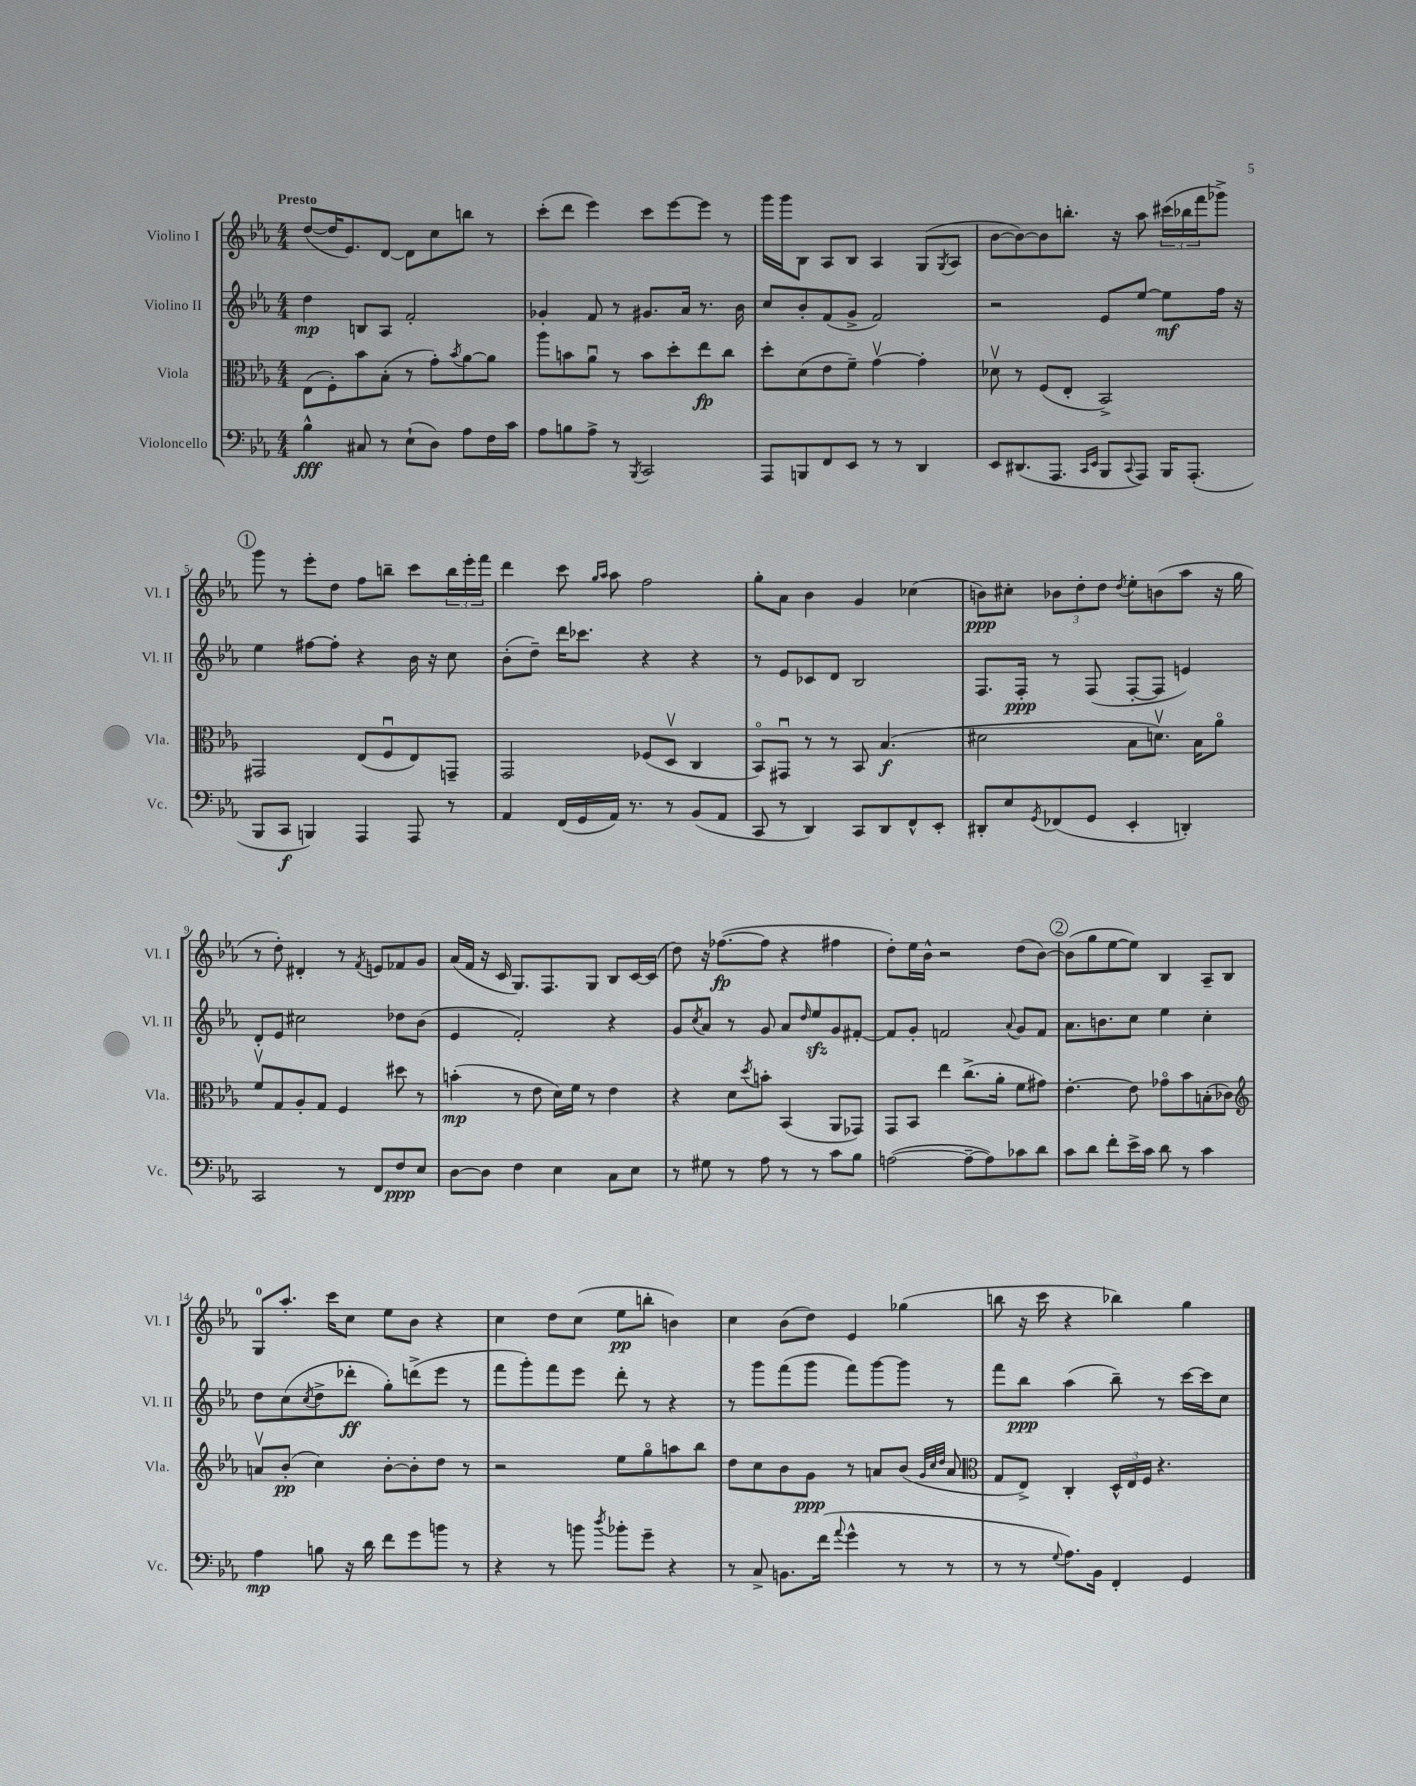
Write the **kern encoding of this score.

**kern	**dynam	**kern	**dynam	**kern	**dynam	**kern	**dynam
*part4	*part4	*part3	*part3	*part2	*part2	*part1	*part1
*staff4	*staff4	*staff3	*staff3	*staff2	*staff2	*staff1	*staff1
*I"Violoncello	*	*I"Viola	*	*I"Violino II	*	*I"Violino I	*
*I'Vc.	*	*I'Vla.	*	*I'Vl. II	*	*I'Vl. I	*
*clefF4	*	*clefC3	*	*clefG2	*	*clefG2	*
*k[b-e-a-]	*	*k[b-e-a-]	*	*k[b-e-a-]	*	*k[b-e-a-]	*
*M4/4	*	*M4/4	*	*M4/4	*	*M4/4	*
=1	=1	=1	=1	=1	=1	=1	=1
!	!	!	!	!	!	!LO:TX:a:B:t=Presto	!
4B-^^\	fff	(8E-\L	.	4dd\	mp	([8dd/L	.
.	.	8F'\)	.	.	.	16dd/K]	.
.	.	.	.	.	.	8.e-/)	.
8C#X/	.	8b-\	.	8Bn/L	.	.	.
8r	.	(8B-'\J	.	8A-/J	.	[8d/J	.
(8E-`\L	.	8r	.	2f'/	.	8d\L]	.
8D\J)	.	8g'\L)	.	.	.	8cc\	.
.	.	8qb-/	.	.	.	.	.
8A-\L	.	[8a-\	.	.	.	8bbn\J	.
16F\L	.	8a-\J]	.	.	.	8r	.
16c\JJ	.	.	.	.	.	.	.
=2	=2	=2	=2	=2	=2	=2	=2
8A-\L	.	8aa-\L	.	4g-X'/	.	(8ccc'\L	.
8Bn\	.	8bn\	.	.	.	8ddd\J	.
8A-^\J	.	8a-u\J	.	8f/	.	4eee-\)	.
8r	.	8r	.	8r	.	.	.
8qBBB-/	.	.	.	.	.	.	.
2CC/	.	8b\L	.	8.g#X/L	.	8ccc\L	.
.	.	8dd'\	.	.	.	[8eee-\	.
.	.	.	.	16a-/Jk	.	.	.
.	.	8ee-\	fp	8.r	.	8eee-\J]	.
.	.	8cc\J	.	.	.	8r	.
.	.	.	.	16b-\	.	.	.
=3	=3	=3	=3	=3	=3	=3	=3
8AAA-/L	.	8dd'\L	.	8cc/L	.	16ggg\LL	.
.	.	.	.	.	.	16ggg\J	.
8BBBn/	.	(8d\	.	8b-'/	.	8B-\J	.
8FF/	.	8e-\	.	(8f/	.	8A-/L	.
8EE-/J	.	8f~\J)	.	8g^/J	.	8B-/J	.
8r	.	[4gv\	.	2f/)	.	4A-/	.
8r	.	.	.	.	.	.	.
4DD/	.	4g'\]	.	.	.	(8G/L	.
.	.	.	.	.	.	8qG/	.
.	.	.	.	.	.	8A-/J	.
=4	=4	=4	=4	=4	=4	=4	=4
8EE-/L	.	8d-Xv\	.	2r	.	[8b-\L	.
(8.DD#X/	.	8r	.	.	.	8b-\_)	.
.	.	(8F/L	.	.	.	8b-\]	.
8.AAA-/J	.	.	.	.	.	.	.
.	.	8E-'/J	.	.	.	8.bbn'\J	.
16qqCC/LL	.	.	.	.	.	.	.
16qqEE-/JJ	.	.	.	.	.	.	.
8BBB-/L	.	2BB-^/)	.	8e-/L	.	.	.
.	.	.	.	.	.	16r	.
8qqCC/	.	.	.	.	.	.	.
8AAA-/J)	.	.	.	[8ee-/J	.	8aa-\	.
16BBB-/KL	.	.	.	8ee-\L]	mf	(24ccc#X\LL	.
.	.	.	.	.	.	24bb-X\	.
(8.AAA-'/J	.	.	.	.	.	.	.
.	.	.	.	.	.	24fff\J	.
.	.	.	.	16ff\Jk	.	8ggg-X^\J)	.
.	.	.	.	16r	.	.	.
!!LO:LB:g=z
!!LO:REH:place=s1:t=1
=5	=5	=5	=5	=5	=5	=5	=5
8BBB-/L	.	2GG#X/	.	4ee-\	.	8ggg\	.
8CC/J	f	.	.	.	.	8r	.
4BBBn/)	.	.	.	[8ff#X\L	.	8eee-'\L	.
.	.	.	.	8ff#'\J]	.	8dd\J	.
4AAA-/	.	(8E-/L	.	4r	.	8ff\L	.
.	.	8Fu/	.	.	.	8bbn~\J	.
8AAA-/	.	8E-/)	.	16b-\	.	8ccc\L	.
.	.	.	.	16r	.	.	.
8r	.	8GGn~/J	.	8cc\	.	24bb\L	.
.	.	.	.	.	.	24eee-'\	.
.	.	.	.	.	.	24fff\JJ	.
=6	=6	=6	=6	=6	=6	=6	=6
4AA-/	.	2GG/	.	(8b-'\L	.	4ddd\	.
.	.	.	.	8dd~\J)	.	.	.
(16FF/LL	.	.	.	16ddd\KL	.	8ccc\	.
16GG/	.	.	.	8.ccc-X\J	.	.	.
.	.	.	.	.	.	16qqgg/LL	.
.	.	.	.	.	.	16qqaa-/JJ	.
16AA-/JJ)	.	.	.	.	.	8aa-\	.
8.r	.	.	.	.	.	.	.
.	.	(8F-X/L	.	4r	.	2ff\	.
8r	.	8Dv/J	.	.	.	.	.
(8BB-/L	.	4C/	.	4r	.	.	.
8AA-/J	.	.	.	.	.	.	.
=7	=7	=7	=7	=7	=7	=7	=7
8CC/	.	8BB-/L)	.	8r	.	8gg'\L	.
8r	.	8GG#Xu/J	.	8e-/L	.	8a-\J	.
4DD/)	.	8r	.	8c-X/	.	4b-\	.
.	.	8r	.	8d/J	.	.	.
8CC/L	.	8BB-/	.	2B-/	.	4g/	.
8DD/	.	(4.B-/	f	.	.	.	.
8FF^^/	.	.	.	.	.	(4cc-X\	.
8EE-'/J	.	.	.	.	.	.	.
=8	=8	=8	=8	=8	=8	=8	=8
8DD#X'/L	.	2d#X\	.	8.F/L	.	8bn\L)	ppp
8E-/	.	.	.	.	.	8cc#X'\J	.
.	.	.	.	16F'/Jk	ppp	.	.
8qGG/	.	.	.	.	.	.	.
(8FF-X/	.	.	.	8r	.	12b-X\L	.
.	.	.	.	.	.	12dd'\	.
8GG/J	.	.	.	(8F/	.	.	.
.	.	.	.	.	.	12dd\J	.
.	.	.	.	.	.	8qdd/	.
4EE-'/	.	8B-\L	.	[8F'/L	.	8ee-'\L	.
.	.	8.dnv\J)	.	8F/J]	.	(8bn\	.
4DDn'/)	.	.	.	4en/)	.	8aa-\J	.
.	.	16B-\KL	.	.	.	.	.
.	.	8a-\J	.	.	.	16r	.
.	.	.	.	.	.	16gg\	.
!!LO:LB:g=z
=9	=9	=9	=9	=9	=9	=9	=9
2CC/	.	8fv/L	.	8d'/L	.	8r	.
.	.	8G/	.	8e-/J	.	8dd'\)	.
.	.	8A-'/	.	2cc#X\	.	4d#X'/	.
.	.	8G/J	.	.	.	.	.
8r	.	4F/	.	.	.	8r	.
.	.	.	.	.	.	8qf/	.
8FF/L	.	.	.	.	.	8en/L	.
8F/	ppp	8dd#X\	.	8dd-X\L	.	8f-X/	.
8E-/J	.	8r	.	(8b-\J	.	8g/J	.
=10	=10	=10	=10	=10	=10	=10	=10
[8D\L	.	(4bn'\	mp	4e-/	.	(16a-/LL	.
.	.	.	.	.	.	16f/JJ	.
8D\J]	.	.	.	.	.	16r	.
.	.	.	.	.	.	16c/	.
4F\	.	8r	.	2f'/)	.	8.G/L)	.
.	.	8e-\	.	.	.	.	.
.	.	.	.	.	.	8.F/	.
4E-\	.	16d\LL)	.	.	.	.	.
.	.	16f\JJ	.	.	.	.	.
.	.	8r	.	.	.	8G/J	.
8C\L	.	4e-\	.	4r	.	8B-/L	.
8E-\J	.	.	.	.	.	[16c/L	.
.	.	.	.	.	.	(16c/JJ]	.
=11	=11	=11	=11	=11	=11	=11	=11
8r	.	4r	.	8g/L	.	8dd\)	.
.	.	.	.	8qcc/	.	.	.
8G#X\	.	.	.	8a-/J	.	16r	.
.	.	.	.	.	.	([8.ff-X\L	fp
8r	.	8d\L	.	8r	.	.	.
.	.	8qdd/	.	.	.	.	.
8A-\	.	8bn'\J	.	8g/	.	8ff-\J]	.
8r	.	(4BB-/	.	8a-/L	.	4r	.
.	.	.	.	16qqdd/	.	.	.
8r	.	.	.	8ee-zz/	.	.	.
8c\L	.	8AA-/L	.	8g/	.	4ff#X\	.
8B-\J	.	8GG-X/J)	.	[8f#X'/J	.	.	.
=12	=12	=12	=12	=12	=12	=12	=12
([2An\	.	8GG/L	.	8f#/L]	.	8dd'\L)	.
.	.	8BB-/J	.	8g'/J	.	16ee-\L	.
.	.	.	.	.	.	16b-^^\JJ	.
.	.	4ee-\	.	2fn/	.	2r	.
8A~\L_	.	(8.cc^\L	.	.	.	.	.
8A\])	.	.	.	.	.	.	.
.	.	16a-'\Jk	.	.	.	.	.
.	.	.	.	8qqa-/	.	.	.
8c-X\	.	8f\L	.	8g/L	.	(8dd\L	.
8d\J	.	8g#X\J)	.	8f/J	.	[8b-\J)	.
!!LO:REH:place=s1:t=2
=13	=13	=13	=13	=13	=13	=13	=13
8c\L	.	[4.e-'\	.	8.a-\L	.	(8b-\L]	.
8d\J	.	.	.	.	.	8gg\	.
.	.	.	.	8.bn\	.	.	.
8f'\L	.	.	.	.	.	[8ee-\	.
16e-^\L	.	8e-\]	.	8cc\J	.	8ee-\J])	.
16c\JJ	.	.	.	.	.	.	.
8d\	.	8g-X\L	.	4ee-\	.	4B-/	.
8r	.	8b-\	.	.	.	.	.
4c\	.	(8Bn'\	.	4cc'\	.	8A-~/L	.
.	.	8c-X\J)	.	.	.	8B-/J	.
!!LO:LB:g=z
=14	=14	=14	=14	=14	=14	=14	=14
*	*	*clefG2	*	*	*	*	*
4A-\	mp	8anv/L	.	8dd\L	.	8G/L	.
.	.	(8b-'/J	pp	(8cc\	.	8.aa-'/J	.
.	.	.	.	8qcc/	.	.	.
8Bn\	.	4cc\)	.	8dd^\	.	.	.
.	.	.	.	.	.	16ccc\KL	.
16r	.	.	.	8ddd-X'\J	ff	8cc\J	.
16d\	.	.	.	.	.	.	.
8f\L	.	[8b-'\L	.	8gg'\L)	.	8ee-\L	.
8g\	.	8b-'\]	.	(8dddn^\	.	8b-\J	.
8bn\J	.	8dd\J	.	8eee-\J	.	4r	.
8r	.	8r	.	8r	.	.	.
=15	=15	=15	=15	=15	=15	=15	=15
4r	.	2r	.	8fff\L	.	4cc\	.
.	.	.	.	8ggg'\)	.	.	.
8r	.	.	.	8fff\	.	8dd\L	.
8bn\	.	.	.	8eee-\J	.	(8cc\J	.
8qdd/	.	.	.	.	.	.	.
8b-X'\L	.	8ee-\L	.	8ddd'\	.	8ee-\L	pp
8g~\J	.	8gg\	.	8r	.	8bbn'\J	.
4r	.	8aan\	.	4r	.	4bn\)	.
.	.	8bb-\J	.	.	.	.	.
=16	=16	=16	=16	=16	=16	=16	=16
8r	.	8dd\L	.	8r	.	4cc\	.
8C^/	.	8cc\	.	8ggg\L	.	.	.
8.BBn\L	.	8b-\	.	(8fff\	.	(8b-\L	.
.	.	8g\J	ppp	8ggg\J	.	8dd\J)	.
(16f\Jk	.	.	.	.	.	.	.
8qqa-/	.	.	.	.	.	.	.
4g^^\	.	8r	.	8fff\L)	.	4e-/	.
.	.	8an/L	.	[8ggg\	.	.	.
8r	.	(8b-/J	.	8ggg\J]	.	(4gg-X\	.
.	.	32qqg/LLL	.	.	.	.	.
.	.	32qqcc/	.	.	.	.	.
.	.	32qqdd/JJJ	.	.	.	.	.
8r	.	8a/	.	8r	.	.	.
=17	=17	=17	=17	=17	=17	=17	=17
*	*	*clefC3	*	*	*	*	*
8r	.	8G/L	.	8fff\L	.	8bbn\	.
8r	.	8E-^/J)	.	8bb-\J	ppp	16r	.
.	.	.	.	.	.	16ccc\	.
8qqG/	.	.	.	.	.	.	.
8.A-\L)	.	4C'/	.	(4aa-\	.	4r	.
16BB-\Jk	.	.	.	.	.	.	.
4FF'/	.	24D^^/LL	.	8bb-~\)	.	4bb-X\)	.
.	.	24E-/	.	.	.	.	.
.	.	24F/JJ	.	.	.	.	.
.	.	4.r	.	8r	.	.	.
4GG/	.	.	.	[16ccc\LL	.	4gg\	.
.	.	.	.	16ccc\J]	.	.	.
.	.	.	.	8cc\J	.	.	.
==	==	==	==	==	==	==	==
*-	*-	*-	*-	*-	*-	*-	*-
